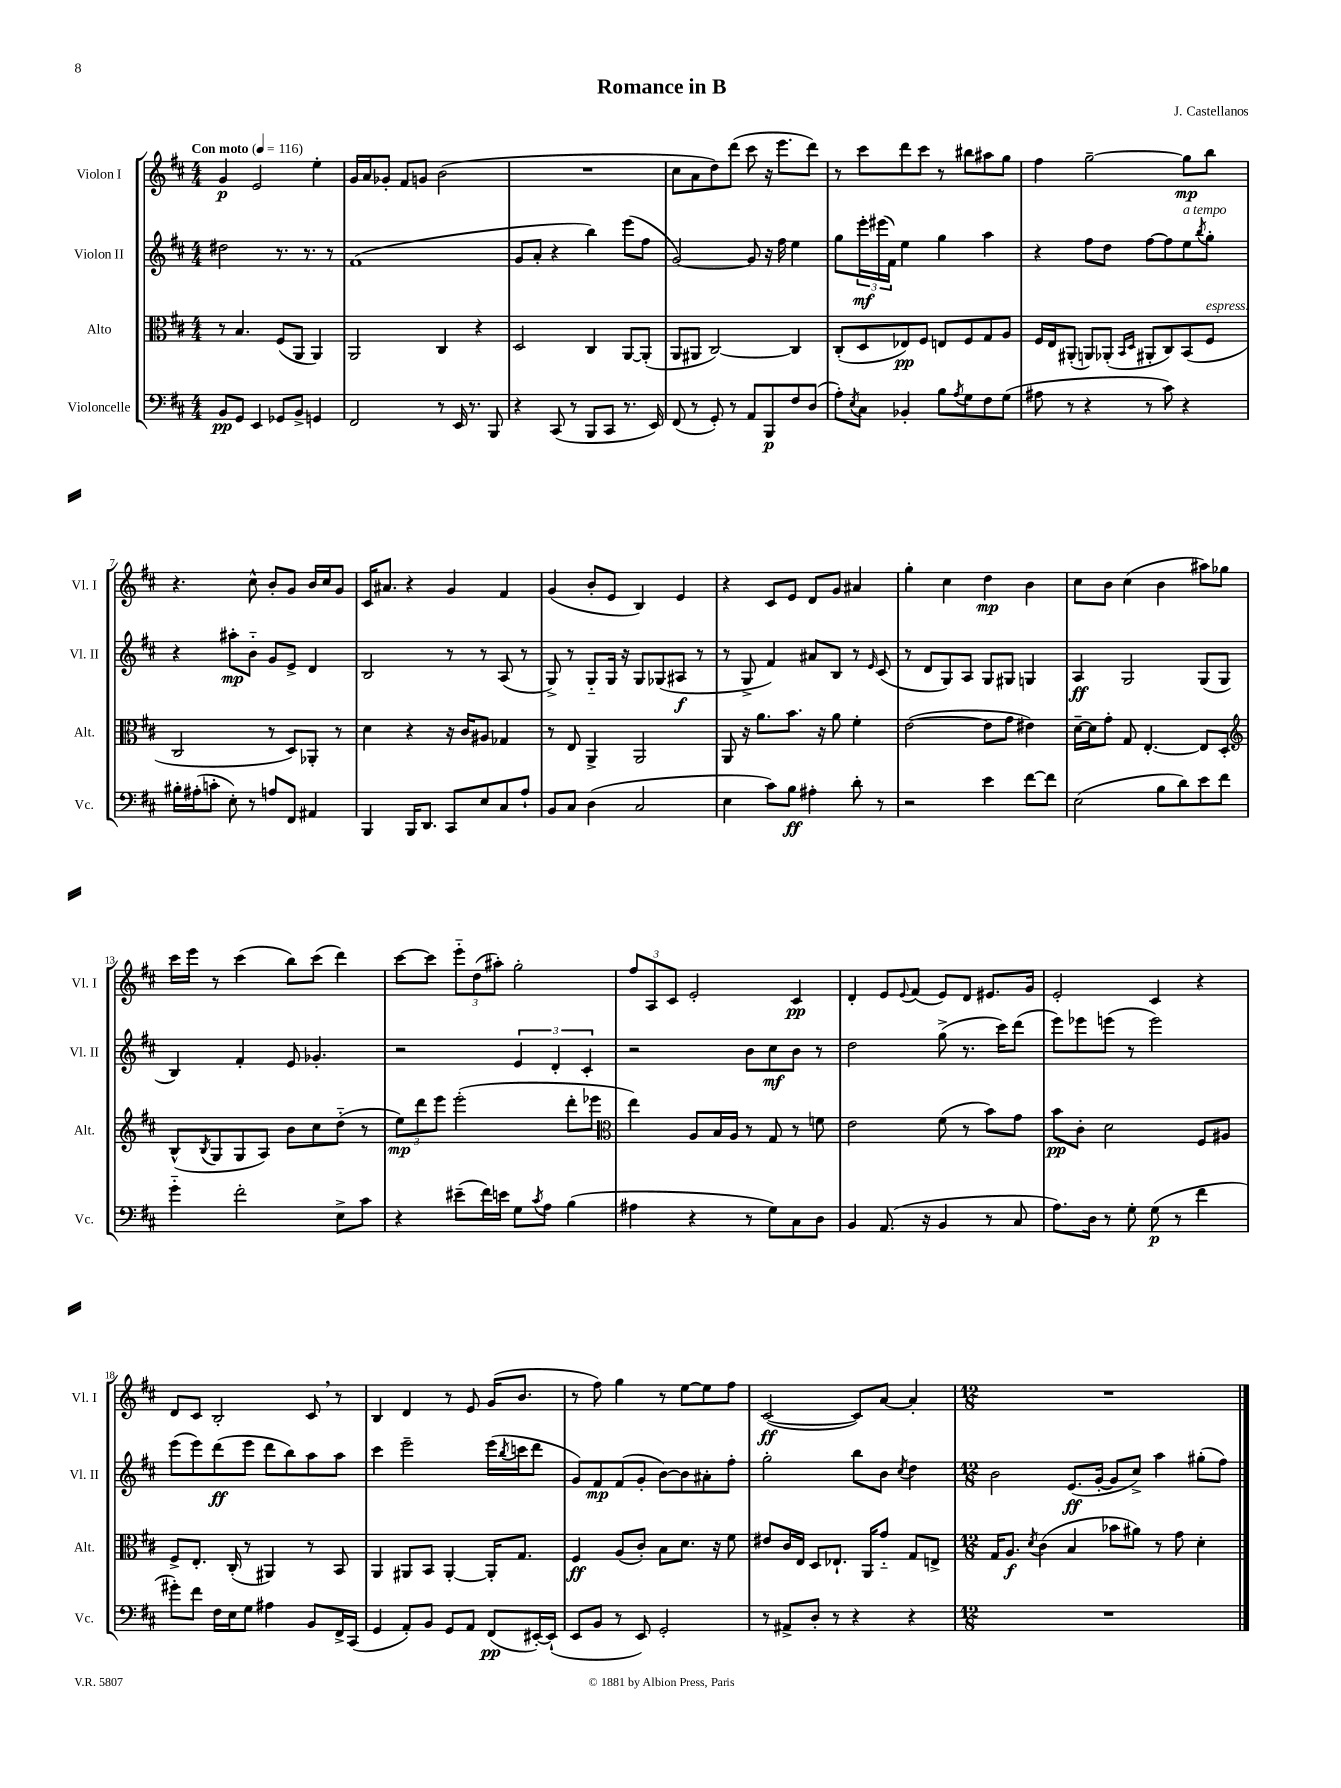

**kern	**dynam	**kern	**dynam	**kern	**dynam	**kern	**dynam
*part4	*part4	*part3	*part3	*part2	*part2	*part1	*part1
*staff4	*staff4	*staff3	*staff3	*staff2	*staff2	*staff1	*staff1
*I"Violoncelle	*	*I"Alto	*	*I"Violon II	*	*I"Violon I	*
*I'Vc.	*	*I'Alt.	*	*I'Vl. II	*	*I'Vl. I	*
*clefF4	*	*clefC3	*	*clefG2	*	*clefG2	*
*k[f#c#]	*	*k[f#c#]	*	*k[f#c#]	*	*k[f#c#]	*
*M4/4	*	*M4/4	*	*M4/4	*	*M4/4	*
*MM116	*	*MM116	*	*MM116	*	*MM116	*
=1	=1	=1	=1	=1	=1	=1	=1
!	!	!	!	!	!	!LO:TX:a:B:t=Con moto	!
8BB/L	pp	8r	.	2dd#X\	.	4g/	p
8GG/J	.	4.B/	.	.	.	.	.
4EE/	.	.	.	.	.	2e/	.
8GG-X/L	.	(8F#/L	.	8.r	.	.	.
8BB^/J	.	8AA/J	.	.	.	.	.
.	.	.	.	8.r	.	.	.
4GGn/	.	4AA/)	.	.	.	4ee'\	.
.	.	.	.	8r	.	.	.
=2	=2	=2	=2	=2	=2	=2	=2
2FF#/	.	2AA/	.	(1f#	.	16g/LL	.
.	.	.	.	.	.	16a/J	.
.	.	.	.	.	.	8g-X'/J	.
.	.	.	.	.	.	8f#/L	.
.	.	.	.	.	.	8gn/J	.
8r	.	4C#/	.	.	.	(2b\	.
16EE/	.	.	.	.	.	.	.
8.r	.	.	.	.	.	.	.
.	.	4r	.	.	.	.	.
8BBB/	.	.	.	.	.	.	.
=3	=3	=3	=3	=3	=3	=3	=3
4r	.	2D/	.	8g/L	.	1r	.
.	.	.	.	8a'/J	.	.	.
(8CC#/	.	.	.	4r	.	.	.
8r	.	.	.	.	.	.	.
8BBB/L	.	4C#/	.	4bb\)	.	.	.
8CC#/J	.	.	.	.	.	.	.
8.r	.	[8AA/L	.	(8eee\L	.	.	.
.	.	(8AA'/J]	.	8ff#\J	.	.	.
16EE/)	.	.	.	.	.	.	.
=4	=4	=4	=4	=4	=4	=4	=4
(8FF#/	.	8AA/L	.	[2g/)	.	8cc#\L	.
8r	.	8AA#X/J	.	.	.	8a\	.
8GG'/)	.	[2C#/)	.	.	.	8dd\)	.
8r	.	.	.	.	.	(8ddd\J	.
8AA/L	.	.	.	8g/]	.	8ccc#\	.
8BBB/	p	.	.	16r	.	16r	.
.	.	.	.	16ff#\	.	8.eee\L	.
8F#/	.	4C#/]	.	4ee\	.	.	.
(8D/J	.	.	.	.	.	8ddd\J)	.
=5	=5	=5	=5	=5	=5	=5	=5
8A'\L)	.	(8C#'/L	.	8gg\L	.	8r	.
8qE/	.	.	.	.	.	.	.
8C#\J	.	8D/	.	24eee'\L	mf	8ccc#\L	.
.	.	.	.	(24eee#X\	.	.	.
.	.	.	.	24f#\JJ)	.	.	.
4BB-X'/	.	8E-X/)	pp	4ee\	.	8ddd\	.
.	.	8F#/J	.	.	.	8ccc#\J	.
8B\L	.	8En/L	.	4gg\	.	8r	.
8qA/	.	.	.	.	.	.	.
8G\	.	8F#/	.	.	.	8bb#X\L	.
8F#\	.	8G/	.	4aa\	.	8aa#X\	.
(8G\J	.	8A/J	.	.	.	8gg\J	.
=6	=6	=6	=6	=6	=6	=6	=6
8A#X\	.	16F#/LL	.	4r	.	4ff#\	.
.	.	16E/J	.	.	.	.	.
8r	.	(8AA#X'/J	.	.	.	.	.
4r	.	8AAn/L)	.	8ff#\L	.	[2gg~\	.
.	.	(8AA-X'/J	.	8dd\J	.	.	.
.	.	16qqBB/LL	.	.	.	.	.
.	.	16qqD/JJ	.	.	.	.	.
8r	.	8AA#X'/L	.	[8ff#\L	.	.	.
8c#\)	.	8C#/)	.	8ff#\]	.	.	.
!	!	!	!	!LO:TX:a:i:t=a tempo	!	!	!
4r	.	(8BB/	.	8ee\	.	8gg\L]	mp
.	.	.	.	8qbb/	.	.	.
!	!	!LO:TX:a:i:t=espress.	!	!	!	!	!
.	.	8F#/J	.	8gg'\J	.	8bb\J	.
!!LO:LB:g=z
=7	=7	=7	=7	=7	=7	=7	=7
16B#X'\LL	.	2C#/	.	4r	.	4.r	.
(16A#X'\J	.	.	.	.	.	.	.
8cn'\J	.	.	.	.	.	.	.
8E'\)	.	.	.	8aa#X'\L	mp	.	.
8r	.	.	.	8b\J	.	8cc#^^\	.
8An/L	.	8r	.	8g/L	.	8b'/L	.
8FF#/J	.	8D/L)	.	8e^/J	.	8g/J	.
4AA#X/	.	8AA-X'/J	.	4d/	.	16b/LL	.
.	.	.	.	.	.	16cc#/J	.
.	.	8r	.	.	.	8g/J	.
=8	=8	=8	=8	=8	=8	=8	=8
4BBB/	.	4d\	.	2B/	.	16c#/KL	.
.	.	.	.	.	.	8.a#X/J	.
16BBB/KL	.	4r	.	.	.	4r	.
8.DD/J	.	.	.	.	.	.	.
8CC#/L	.	16r	.	8r	.	4g/	.
.	.	16c#/KL	.	.	.	.	.
8E/	.	8A#X/J	.	8r	.	.	.
8C#/	.	4G-X/	.	(8A/	.	4f#/	.
8A`/J	.	.	.	8r	.	.	.
=9	=9	=9	=9	=9	=9	=9	=9
8BB/L	.	8r	.	8G^/)	.	(4g/	.
8C#/J	.	8E/	.	8r	.	.	.
(4D\	.	4AA^/	.	8G/L	.	8b'/L	.
.	.	.	.	16G/Jk	.	8e/J	.
.	.	.	.	16r	.	.	.
2C#/	.	2AA/	.	8G/L	.	4B/)	.
.	.	.	.	(8G-X/	.	.	.
.	.	.	.	8A#X/J	f	4e/	.
.	.	.	.	8r	.	.	.
=10	=10	=10	=10	=10	=10	=10	=10
4E\	.	8AA/	.	8r	.	4r	.
.	.	16r	.	8G^/	.	.	.
.	.	8.a\L	.	.	.	.	.
8c#\L)	.	.	.	4f#/)	.	8c#/L	.
8B\J	ff	8.b\J	.	.	.	8e/J	.
4A#X'\	.	.	.	8a#X/L	.	8d/L	.
.	.	16r	.	.	.	.	.
.	.	8a\	.	8B/J	.	8g/J	.
8d'\	.	4f#'\	.	8r	.	4a#X/	.
.	.	.	.	16qqe/	.	.	.
8r	.	.	.	(8c#/	.	.	.
=11	=11	=11	=11	=11	=11	=11	=11
2r	.	([2e\	.	8r	.	4gg'\	.
.	.	.	.	8d/L	.	.	.
.	.	.	.	8G/)	.	4cc#\	.
.	.	.	.	8A/J	.	.	.
4e\	.	8e\L]	.	8G/L	.	4dd\	mp
.	.	8g\J	.	8G#X/J	.	.	.
[8f#\L	.	4e#X\)	.	4Gn/	.	4b\	.
8f#\J]	.	.	.	.	.	.	.
=12	=12	=12	=12	=12	=12	=12	=12
(2E\	.	[16d~\LL	.	4A/	ff	8cc#\L	.
.	.	16d\J]	.	.	.	.	.
.	.	8g'\J	.	.	.	8b\J	.
.	.	8G/	.	2G/	.	(4cc#\	.
.	.	[4.E'/	.	.	.	.	.
8B\L	.	.	.	.	.	4b\	.
8d\)	.	.	.	.	.	.	.
8e\	.	8E/L]	.	(8G/L	.	8aa#X\L)	.
8f#\J	.	8D'/J	.	8G/J	.	8gg-X\J	.
!!LO:LB:g=z
=13	=13	=13	=13	=13	=13	=13	=13
*	*	*clefG2	*	*	*	*	*
4g\	.	(8B^^/L	.	4B/)	.	16ccc#\LL	.
.	.	.	.	.	.	16eee\JJ	.
.	.	8qB/	.	.	.	.	.
.	.	8G/	.	.	.	8r	.
2f#'\	.	8G/	.	4f#'/	.	(4ccc#\	.
.	.	8A/J)	.	.	.	.	.
.	.	8b\L	.	8e/	.	8bb\L)	.
.	.	8cc#\	.	4.g-X'/	.	(8ccc#\J	.
8E^\L	.	(8dd\J	.	.	.	4ddd\)	.
8c#\J	.	8r	.	.	.	.	.
=14	=14	=14	=14	=14	=14	=14	=14
4r	.	12ee\L)	mp	2r	.	[8ccc#\L	.
.	.	12ddd\	.	.	.	.	.
.	.	.	.	.	.	8ccc#\J]	.
.	.	12eee\J	.	.	.	.	.
(8e#X~\L	.	(2eee'\	.	.	.	12eee\L	.
.	.	.	.	.	.	(12dd\	.
16f#\L)	.	.	.	.	.	.	.
.	.	.	.	.	.	12aa#X'\J)	.
16en\JJ	.	.	.	.	.	.	.
8G\L	.	.	.	6e/	.	2gg'\	.
8qc#/	.	.	.	.	.	.	.
8A\J	.	.	.	.	.	.	.
.	.	.	.	6d'/	.	.	.
(4B\	.	8ddd'\L	.	.	.	.	.
.	.	.	.	6c#'/	.	.	.
.	.	8eee-X\J	.	.	.	.	.
=15	=15	=15	=15	=15	=15	=15	=15
*	*	*clefC3	*	*	*	*	*
4A#X\	.	4ee\)	.	2r	.	12ff#/L	.
.	.	.	.	.	.	12A/	.
.	.	.	.	.	.	12c#/J	.
4r	.	8A/L	.	.	.	2e'/	.
.	.	16B/L	.	.	.	.	.
.	.	16A/JJ	.	.	.	.	.
8r	.	8r	.	8b\L	.	.	.
8G\L)	.	8G/	.	8cc#\	mf	.	.
8C#\	.	8r	.	8b\J	.	4c#/	pp
8D\J	.	8fn\	.	8r	.	.	.
=16	=16	=16	=16	=16	=16	=16	=16
4BB/	.	2e\	.	2dd\	.	4d'/	.
(8.AA/	.	.	.	.	.	8e/L	.
.	.	.	.	.	.	8qqe/	.
.	.	.	.	.	.	(8f#/J	.
16r	.	.	.	.	.	.	.
4BB/	.	(8f#\	.	(8gg^\	.	8e/L)	.
.	.	8r	.	8.r	.	8d/J	.
8r	.	8b\L)	.	.	.	8.e#X/L	.
.	.	.	.	16ccc#\KL)	.	.	.
8C#/	.	8g\J	.	(8ddd\J	.	.	.
.	.	.	.	.	.	16g/Jk	.
=17	=17	=17	=17	=17	=17	=17	=17
8.A\L)	.	8b\L	pp	8eee\L)	.	2e'/	.
.	.	8c#'\J	.	8eee-X\	.	.	.
16D\Jk	.	.	.	.	.	.	.
8r	.	2d\	.	(8eeen\J	.	.	.
8G'\	.	.	.	8r	.	.	.
(8G\	p	.	.	2eee\)	.	4c#/	.
8r	.	.	.	.	.	.	.
4f#\	.	8F#/L	.	.	.	4r	.
.	.	8A#X/J	.	.	.	.	.
!!LO:LB:g=z
=18	=18	=18	=18	=18	=18	=18	=18
8g#X'\L)	.	8F#^/L	.	(8eee\L	.	8d/L	.
8f#\J	.	8.E'/J	.	8eee\)	.	8c#/J	.
16F#\LL	.	.	.	(8ddd\	ff	2B'/	.
16E\J	.	(16C#'/	.	.	.	.	.
8G\J	.	8r	.	8eee\J	.	.	.
4A#X\	.	4AA#X/)	.	8ddd\L	.	.	.
.	.	.	.	8bb\)	.	.	.
8BB/L	.	8r	.	8aa\	.	8c#,/	.
16FF#^/L	.	8BB/	.	8aa\J	.	8r	.
(16CC#/JJ	.	.	.	.	.	.	.
=19	=19	=19	=19	=19	=19	=19	=19
4GG/	.	4AA/	.	4ccc#\	.	4B/	.
8AA'/L)	.	8AA#X/L	.	2eee~\	.	4d/	.
8BB/J	.	8BB/J	.	.	.	.	.
8GG/L	.	[4AA#'/	.	.	.	8r	.
8AA/J	.	.	.	.	.	8e/	.
(8FF#/L	pp	16AA#'/KL]	.	(16eee\LL	.	(16g/KL	.
.	.	.	.	8qbb/	.	.	.
.	.	8.G/J	.	16cccn\J	.	8.b/J	.
[16EE#X'/L)	.	.	.	8ddd\J	.	.	.
(16EE#`/JJ]	.	.	.	.	.	.	.
=20	=20	=20	=20	=20	=20	=20	=20
8EE/L	.	4F#/	ff	8g/L)	.	8r	.
8BB/J	.	.	.	8f#/	mp	8ff#\)	.
8r	.	(8A/L	.	(8f#/	.	4gg\	.
8EE/)	.	8c#'/J)	.	8g'/J	.	.	.
2GG'/	.	8B\L	.	[8b\L)	.	8r	.
.	.	8.d\J	.	8b\]	.	[8ee\L	.
.	.	.	.	8a#X'\	.	8ee\]	.
.	.	16r	.	.	.	.	.
.	.	8f#\	.	8ff#'\J	.	8ff#\J	.
=21	=21	=21	=21	=21	=21	=21	=21
8r	.	8e#X/L	.	2gg'\	.	([2c#/	ff
8AA#X^/L	.	16c#/L	.	.	.	.	.
.	.	16E/JJ	.	.	.	.	.
8D'/J	.	8D/L	.	.	.	.	.
8r	.	8.E-X`/J	.	.	.	.	.
4r	.	.	.	8bb\L	.	8c#/L])	.
.	.	16AA/KL	.	.	.	.	.
.	.	8g/J	.	8b\J	.	[8a/J	.
.	.	.	.	8qcc#/	.	.	.
4r	.	8G/L	.	4dd\	.	4a'/]	.
.	.	8En^/J	.	.	.	.	.
=22	=22	=22	=22	=22	=22	=22	=22
*M12/8	*	*M12/8	*	*M12/8	*	*M12/8	*
1.r	.	16G/KL	.	2b\	.	1.r	.
.	.	8.A/J	f	.	.	.	.
.	.	8qd/	.	.	.	.	.
.	.	(4c#\	.	.	.	.	.
.	.	4B/	.	(8.e/L	ff	.	.
.	.	.	.	[16g'/Jk	.	.	.
.	.	8b-X\L	.	8g/L]	.	.	.
.	.	8a#X\J)	.	8cc#^/J)	.	.	.
.	.	8r	.	4aa\	.	.	.
.	.	8g\	.	.	.	.	.
.	.	4d'\	.	(8gg#X'\L	.	.	.
.	.	.	.	8ff#\J)	.	.	.
==	==	==	==	==	==	==	==
*-	*-	*-	*-	*-	*-	*-	*-
